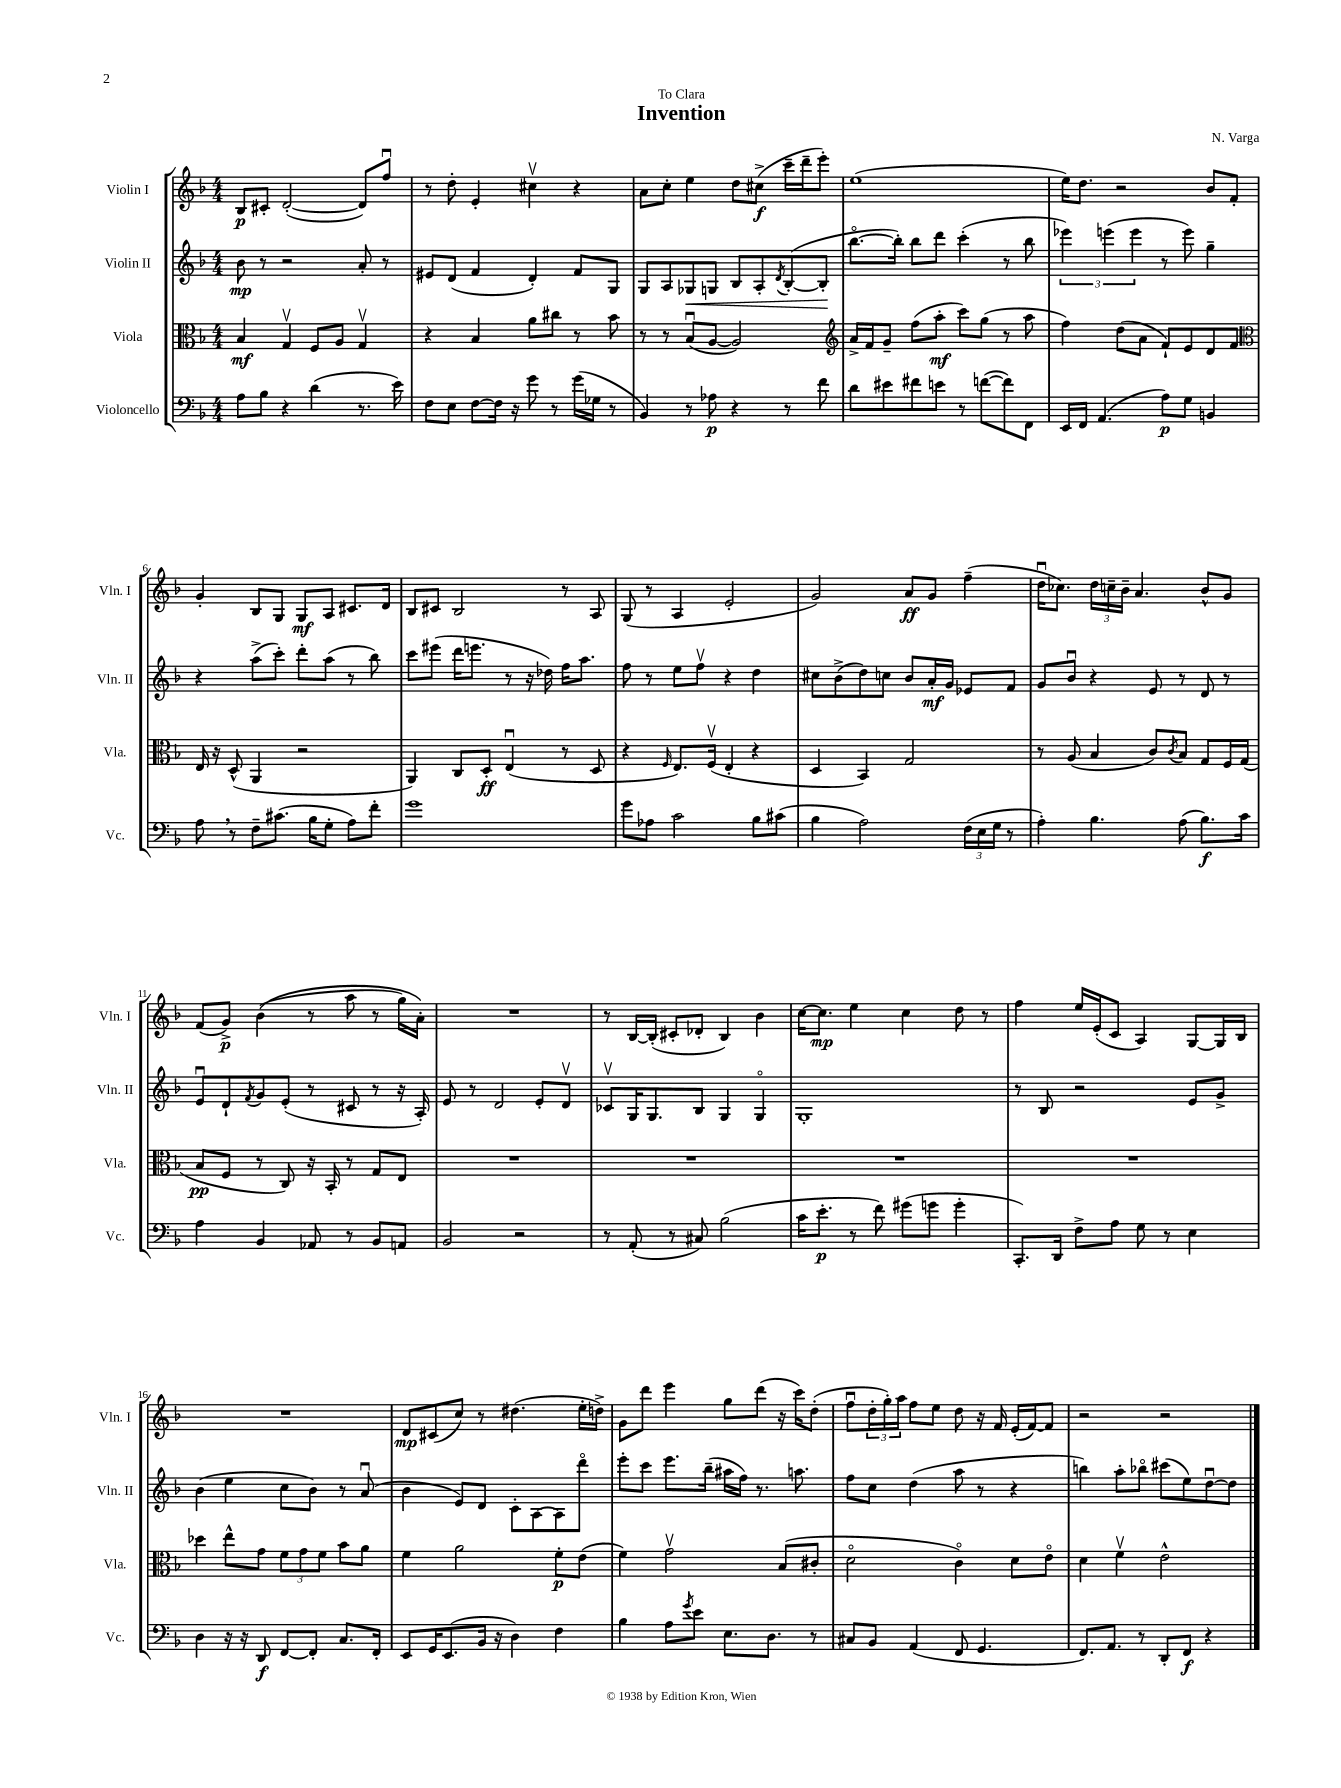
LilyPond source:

\header { title = "Invention" composer = "N. Varga" dedication = "To Clara" }
<<
\new StaffGroup <<
\new Staff = "s0" \with { instrumentName = "Violin I" shortInstrumentName = "Vln. I" } {
    \clef treble \key f \major \numericTimeSignature \time 4/4
    bes8\p cis'8-. d'2~-.( d'8) f''8\downbow |
    r8 d''8-. e'4-. cis''4\upbow r4 |
    a'8 c''8-. e''4 d''8 cis''8->\f( c'''16-- d'''16-- e'''8-.) |
    e''1( |
    e''16) d''8. r2 bes'8 f'8-. |
    g'4-. bes8 g8 g8\mf a8 cis'8. d'16 |
    bes8 cis'8 bes2 r8 a8 |
    g8( r8 a4 e'2-. |
    g'2) a'8\ff g'8 f''4--( |
    d''16\downbow ces''8.) \tuplet 3/2 { d''16 c''16-- bes'16-- } a'4. bes'8-^ g'8 |
    f'8( g'8->\p) bes'4(\( r8 a''8 r8 g''16) a'16-.\) |
    R1 |
    r8 bes16~ bes16-.( cis'8-. des'8-. bes4) bes'4 |
    c''16~ c''8.\mp e''4 c''4 d''8 r8 |
    f''4 e''16 e'16-.( c'8 a4) g8~ g16 bes16 |
    R1 |
    d'8\mp cis'8( c''8) r8 dis''4.( e''16-. d''16->) |
    g'8 d'''8 e'''4 g''8 d'''8( r16 c'''16) d''8-.( |
    f''8\downbow \tuplet 3/2 { d''16-. g''16-.) a''16 } f''8 e''8 d''8 r16 f'16 e'16-.( f'16~) f'8 |
    r2 r2 \bar "|." |
}
\new Staff = "s1" \with { instrumentName = "Violin II" shortInstrumentName = "Vln. II" } {
    \clef treble \key f \major \numericTimeSignature \time 4/4
    bes'8\mp r8 r2 a'8-. r8 |
    eis'8 d'8( f'4 d'4-.) f'8 g8 |
    g8 a8 ges8\< g8 bes8 a8-. \acciaccatura { d'8 } bes8~-.( bes8-.\! |
    bes''8.~\flageolet bes''16-.) bes''8 d'''8 c'''4-.( r8 bes''8 |
    \tuplet 3/2 { ees'''4) e'''4( e'''4 } r8 e'''8) g''4-- |
    r4 a''8->( c'''8-.) d'''8-. a''8( r8 bes''8) |
    c'''8 eis'''8( d'''16 e'''8. r8 r16 des''16) f''16 a''8. |
    f''8 r8 e''8 f''8\upbow r4 d''4 |
    cis''8 bes'8->( d''8) c''8 bes'8 a'16-.\mf g'16 ees'8 f'8 |
    g'8 bes'8\downbow r4 e'8 r8 d'8 r8 |
    e'8\downbow d'8-! \acciaccatura { f'8 } g'8 e'8-.( r8 cis'8 r8 r16 a16-.) |
    e'8 r8 d'2 e'8-. d'8\upbow |
    ces'8\upbow g16 g8. bes8 g4 g4\flageolet |
    g1-. |
    r8 bes8 r2 e'8 g'8-> |
    bes'4( e''4 c''8 bes'8) r8 a'8\downbow( |
    bes'4 e'8) d'8 c'8-. a8~ a8 d'''8\flageolet |
    e'''8-. c'''8 e'''8. bes''16--( ais''16 f''16) r8. a''8. |
    f''8 c''8 d''4( a''8 r8 r4 |
    b''4) a''8-. bes''8\flageolet cis'''8( e''8) d''8~\downbow d''8 \bar "|." |
}
\new Staff = "s2" \with { instrumentName = "Viola" shortInstrumentName = "Vla." } {
    \clef alto \key f \major \numericTimeSignature \time 4/4
    bes4\mf g4\upbow f8 a8 g4\upbow |
    r4 bes4 a'8 cis''8 r8 bes'8 |
    r8 r8 bes8\downbow( a8~ a2) |
    \clef treble a'16-> f'16 g'8-- f''8( a''8-.\mf c'''8) g''8( r8 a''8 |
    f''4) d''8( a'8 f'8-!) e'8 d'8 f'8 |
    \clef alto e16 r16 d8-^( a,4 r2 |
    a,4) c8 d8-.\ff e4\downbow( r8 d8 |
    r4 \grace { f16 } e8.) f16\upbow( e4-. r4 |
    d4 bes,4) g2 |
    r8 a8( bes4 c'8) \acciaccatura { c'8 } bes8 g8 f16 g16( |
    bes8\pp f8 r8 c8) r16 bes,16-. r8 g8 e8 |
    R1 |
    R1 |
    R1 |
    R1 |
    des''4 e''8-^ g'8 \tuplet 3/2 { f'8 g'8 f'8 } bes'8 a'8 |
    f'4 a'2 f'8-.\p e'8( |
    f'4) g'2\upbow bes8( cis'8-. |
    d'2\flageolet c'4\flageolet) d'8 e'8\flageolet |
    d'4 f'4\upbow e'2-^ \bar "|." |
}
\new Staff = "s3" \with { instrumentName = "Violoncello" shortInstrumentName = "Vc." } {
    \clef bass \key f \major \numericTimeSignature \time 4/4
    a8 bes8 r4 d'4( r8. e'16) |
    f8 e8 f8~ f16 r16 g'8 r8 g'16( ges16 r8 |
    bes,4) r8 aes8\p r4 r8 f'8 |
    d'8 eis'8 fis'8 e'8 r8 f'8~( f'8) f,8 |
    e,16 f,16 a,4.( a8\p) g8 b,4 |
    a8 \breathe r8 f8-- cis'8.( bes16 g8-. a8) f'8-. |
    g'1 |
    g'8 aes8 c'2 bes8 cis'8( |
    bes4 a2) \tuplet 3/2 { f16( e16 g16 } r8 |
    a4-.) bes4. a8( bes8.\f) c'16 |
    a4 bes,4 aes,8 r8 bes,8 a,8 |
    bes,2 r2 |
    r8 a,8-.( r8 cis8) bes2( |
    c'16 e'8.-.\p r8 f'8) gis'8( g'8 g'4-. |
    c,8.-.) d,16 f8-> a8 g8 r8 e4 |
    d4 r16 r16 d,8\f f,8~ f,8-. c8. f,16-. |
    e,8 g,16 e,8.( bes,16 r16 d4) f4 |
    bes4 a8 \acciaccatura { g'8 } e'8 e8. d8. r8 |
    cis8 bes,8 a,4( f,8 g,4. |
    f,8.) a,8. r8 d,8-. f,8\f r4 \bar "|." |
}
>>
>>
